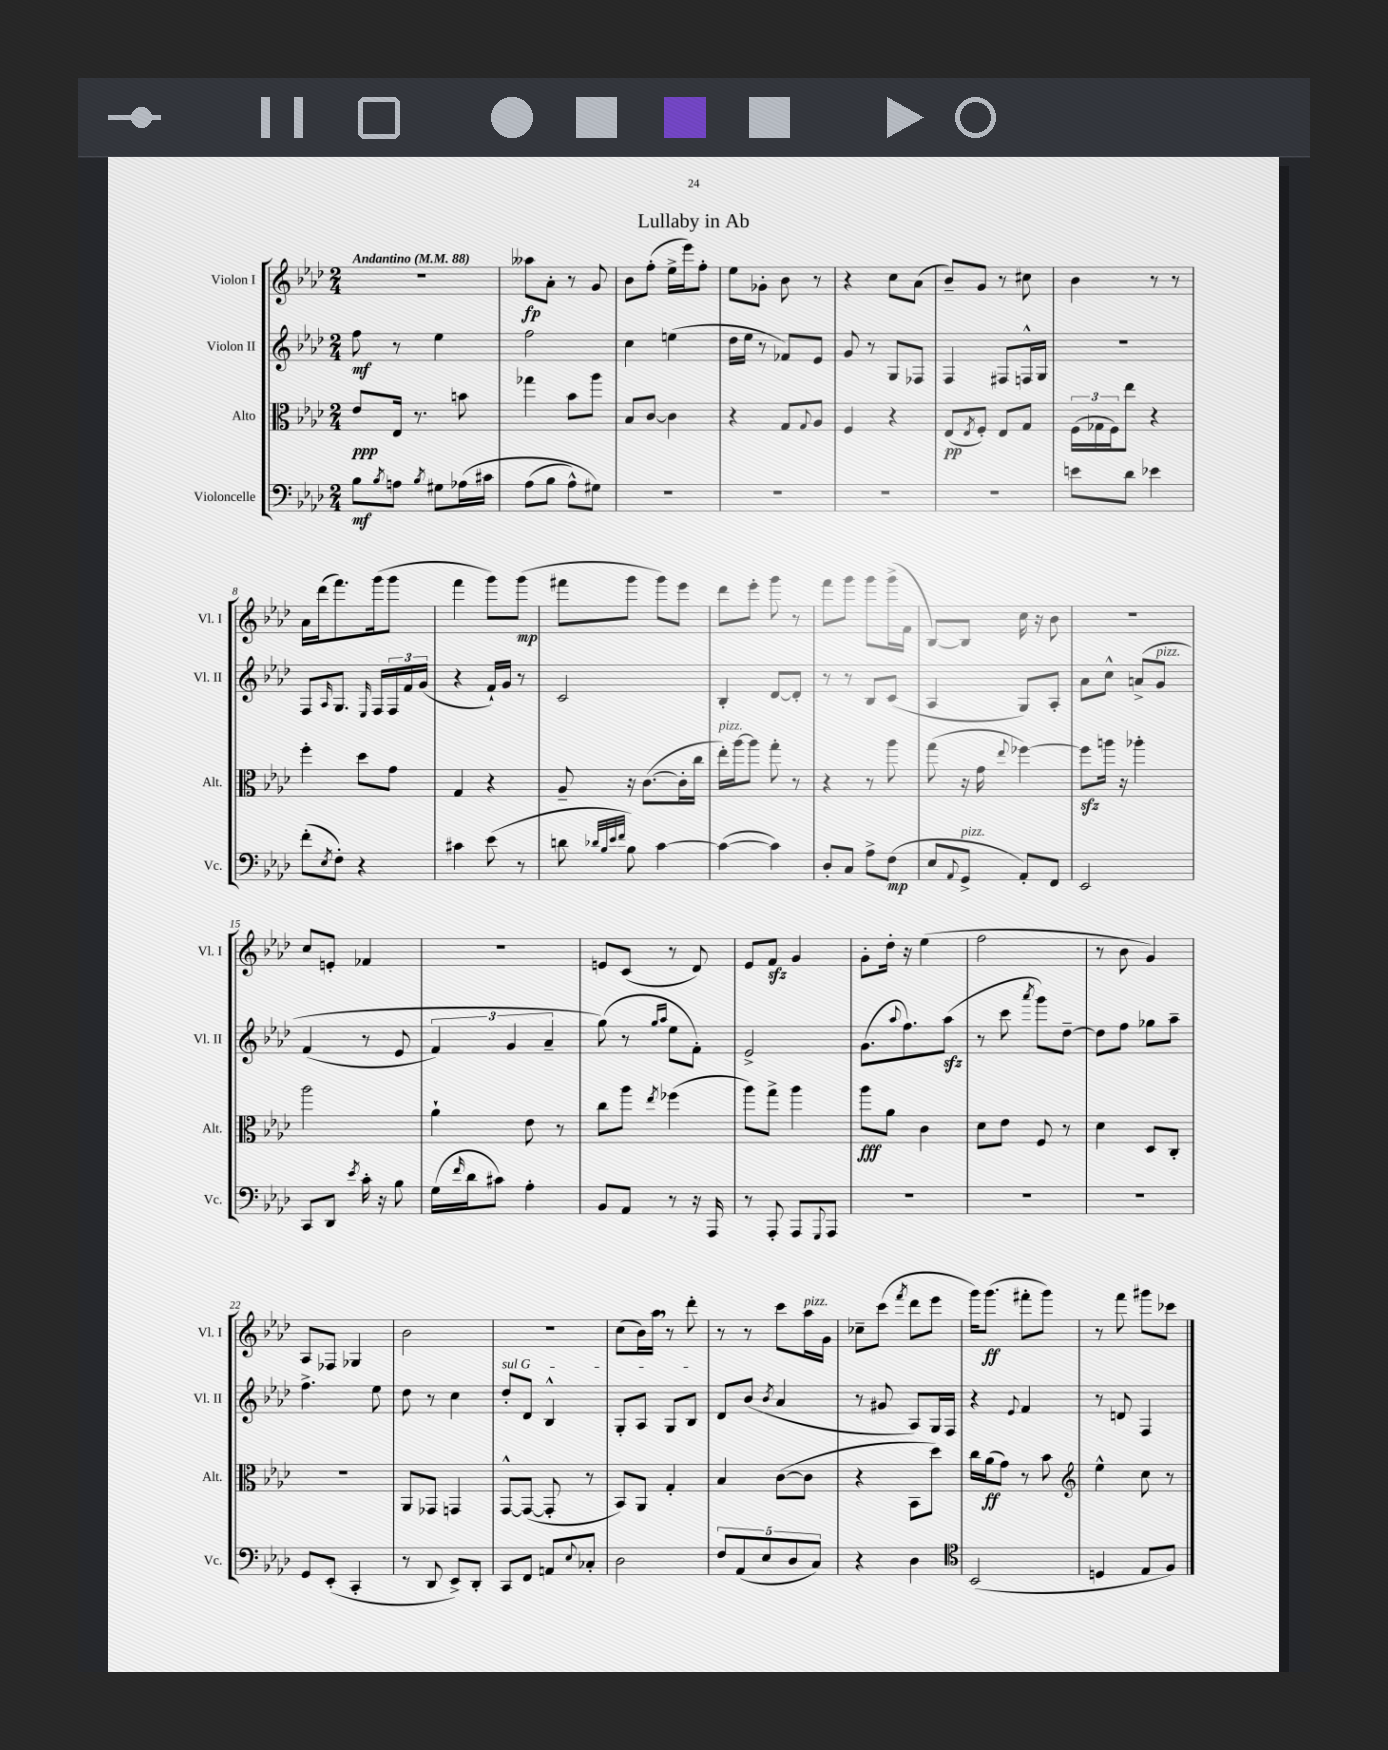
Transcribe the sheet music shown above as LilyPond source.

\header { title = "Lullaby in Ab" }
<<
\new StaffGroup <<
\new Staff = "s0" \with { instrumentName = "Violon I" shortInstrumentName = "Vl. I" } {
    \clef treble \key aes \major \numericTimeSignature \time 2/4 \tempo "Andantino" 4 = 88
    r2 |
    aeses''8\fp aes'8-. r8 g'8 |
    bes'8 f''8-.( ees''16-> ees'''16) f''8-. |
    ees''8 ges'8-. bes'8 r8 |
    r4 c''8 aes'8( |
    bes'8--) g'8 r8 cis''8 |
    bes'4 r8 r8 |
    aes'16 des'''16( f'''8.) g'''16( g'''8 |
    f'''4 g'''8) g'''8\mp( |
    fis'''8 g'''8 g'''8) ees'''8 |
    des'''8 ees'''8-. g'''8 r8 |
    f'''8 g'''8 g'''8 g'''16->( f'16 |
    bes8~) bes8 c''16 r16 bes'8 |
    R2 |
    c''8 e'8-. fes'4 |
    r2 |
    e'8 c'8( r8 des'8) |
    ees'8 f'8\sfz g'4 |
    g'8-. des''16-. r16 ees''4( |
    f''2 |
    r8 bes'8 g'4) |
    aes8 fes8 ges4 |
    bes'2 |
    r2 |
    c''8( bes'16) aes''16 \breathe r8 des'''8-. |
    r8 r8 c'''8 aes''16^\markup { \italic "pizz." } g'16 |
    ces''8-- c'''8( \acciaccatura { f'''8 } des'''8 ees'''8 |
    g'''16) g'''8.\ff( fis'''8-. g'''8) |
    r8 f'''8 gis'''8 ces'''8 \bar "|." |
}
\new Staff = "s1" \with { instrumentName = "Violon II" shortInstrumentName = "Vl. II" } {
    \clef treble \key aes \major \numericTimeSignature \time 2/4
    f''8\mf r8 ees''4 |
    f''2 |
    c''4 e''4( |
    des''16 ees''16 r8 fes'8) ees'8 |
    g'8 r8 g8 fes8 |
    f4 fis8 f16-^ g16 |
    r2 |
    f8 \grace { aes16 } g8. \grace { ees16 } f16 \tuplet 3/2 { f16 f'16 g'16( } |
    r4 f'16-!) g'16 r8 |
    c'2 |
    bes4-. des'8~ des'8-. |
    r8 r8 bes8 c'8( |
    aes4 g8) aes8-. |
    aes'8 c''8-^ a'8->\( g'8^\markup { \italic "pizz." } |
    f'4( r8 ees'8 |
    \tuplet 3/2 { f'4) g'4 aes'4-- } |
    g''8(\) r8 \grace { g''16 aes''16 } ees''8 f'8-.) |
    ees'2-> |
    g'8.( \appoggiatura { aes''8 } f''8.) aes''8\sfz( |
    r8 c'''8 \acciaccatura { aes'''8 } g'''8) des''8~-- |
    des''8 f''8 ges''8 aes''8-- |
    f''4.-> ees''8 |
    des''8 r8 c''4 |
    \once \override TextSpanner.bound-details.left.text = \markup { \italic "sul G" } des''8-.\startTextSpan des'8 bes4-^ |
    g8-. aes8 g8 bes8\stopTextSpan |
    des'8 bes'8( \acciaccatura { bes'8 } aes'4 |
    r8 gis'8 aes8) g16 f16 |
    r4 \appoggiatura { ees'8 } f'4 |
    r8 d'8 f4 \bar "|." |
}
\new Staff = "s2" \with { instrumentName = "Alto" shortInstrumentName = "Alt." } {
    \clef alto \key aes \major \numericTimeSignature \time 2/4
    ees'8\ppp ees16 r8. b'8 |
    ges''4 bes'8 aes''8 |
    bes8 c'8~ c'4 |
    r4 g8 \appoggiatura { g8 } aes8 |
    f4 r4 |
    ees8\pp( \acciaccatura { ees8 } f8-.) ees8 g8 |
    \tuplet 3/2 { f16( ges16 f16) } ees''8 r4 |
    f''4-. des''8 g'8 |
    g4 r4 |
    aes8-- r16 c'8.~( c'16-. c''16 |
    ees''16-.^\markup { \italic "pizz." }) aes''16~ aes''8 g''8-. r8 |
    r4 r8 aes''8 |
    g''8( r16 g'16 \appoggiatura { ees''8 } fes''4~) |
    fes''8\sfz a''16 r16 aes''4-. |
    aes''2 |
    aes'4-! ees'8 r8 |
    c''8 aes''8 \acciaccatura { ees''8 } fes''4( |
    aes''8) g''8-> aes''4 |
    aes''8\fff aes'8 c'4 |
    des'8 ees'8 f8 r8 |
    des'4 des8 c8-. |
    R2 |
    aes,8 ges,8 g,4 |
    g,8~-^ g,8~( g,8-. r8 |
    bes,8) aes,8 g4-. |
    bes4 c'8~( c'8 |
    r4 bes,8 des''8) |
    c''16 aes'16\ff( g'8) r8 bes'8 |
    \clef treble ees''4-^ c''8 r8 \bar "|." |
}
\new Staff = "s3" \with { instrumentName = "Violoncelle" shortInstrumentName = "Vc." } {
    \clef bass \key aes \major \numericTimeSignature \time 2/4
    bes8\mf \acciaccatura { bes8 } a8 \acciaccatura { bes8 } gis8 aes16\( cis'16 |
    aes8( bes8 aes8-^) gis8\) |
    R2 |
    R2 |
    R2 |
    R2 |
    e'8 des'8 ees'4 |
    f'8-.( \acciaccatura { ees8 } f8-.) r4 |
    cis'4 ees'8( r8 |
    d'8 \grace { des'32 bes32 ees'32 f'32 } bes8) c'4~ |
    c'4~( c'4) |
    des8-. c8 aes8-> f8\mp( |
    ees8 \appoggiatura { aes,8 } g,8->^\markup { \italic "pizz." } aes,8-.) f,8 |
    ees,2 |
    c,8 des,8 \acciaccatura { ees'8 } c'16-. r16 bes8 |
    g16( \grace { f'16 } des'16 cis'8) aes4-. |
    bes,8 aes,8 r8 r16 aes,,16 |
    r8 aes,,8-. aes,,8 \appoggiatura { g,,8 } aes,,8 |
    R2 |
    R2 |
    R2 |
    g,8 ees,8-.( c,4-. |
    r8 des,8 ees,8->) des,8-. |
    c,8 f,8 a,8 \appoggiatura { ees8 } ces8-. |
    des2 |
    \tuplet 5/4 { f8 aes,8( ees8 des8 c8) } |
    r4 des4 |
    \clef tenor bes,2( |
    d4 ees8 f8) \bar "|." |
}
>>
>>
